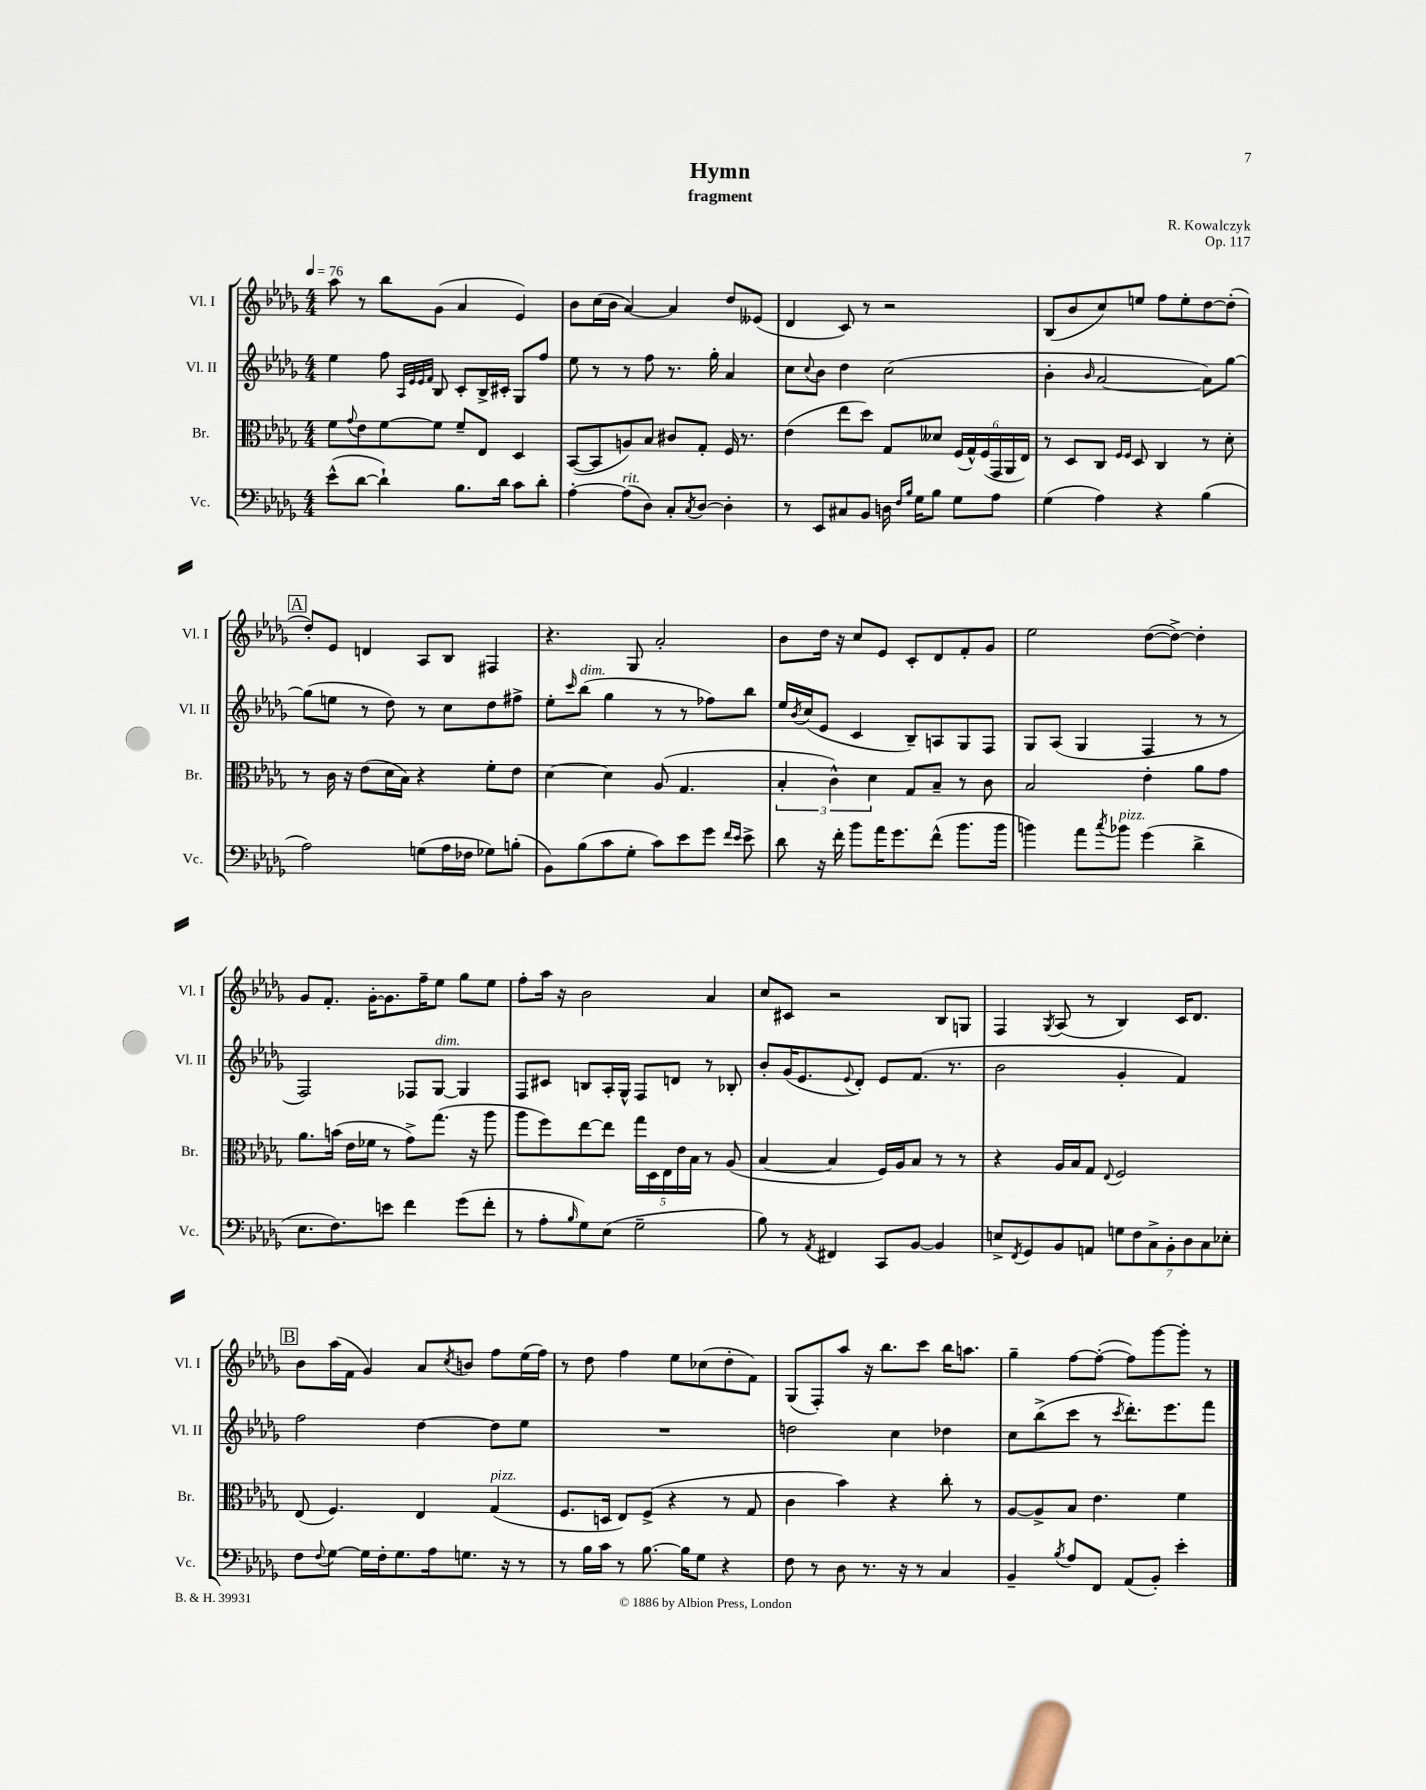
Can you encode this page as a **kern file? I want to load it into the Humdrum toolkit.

**kern	**kern	**kern	**kern
*staff4	*staff3	*staff2	*staff1
*clefF4	*clefC3	*clefG2	*clefG2
*k[b-e-a-d-g-]	*k[b-e-a-d-g-]	*k[b-e-a-d-g-]	*k[b-e-a-d-g-]
*M4/4	*M4/4	*M4/4	*M4/4
*MM76	*MM76	*MM76	*MM76
(8e-^^	8f	4ee-	8aa-
.	8qqg-	.	.
[8d-	8e-	.	8r
4d-`])	[8f	8ff	8bb-
.	.	32qqA-	.
.	.	32qqe-	.
.	.	32qqe-	.
.	.	32qqf	.
.	8f]	8B-	(8g-
8.B-	8f~	8c'	4a-
.	8E-	16B-^	.
16d-	.	16c#'	.
8c	4D-	8G-	4e-)
8d-'	.	8ff	.
=	=	=	=
[4A-'	([8BB-	8ee-	8b-
.	8BB-]	8r	(16cc
.	.	.	16b-
(8A-]	8A)	8r	[4a-)
8D-)	8B-	8ff	.
8C'	8c#	8.r	4a-]
8qC	.	.	.
[8D-	8G-'	.	.
.	.	16gg-'	.
4D-']	16F	4a-	8dd-
.	8.r	.	.
.	.	.	(8e--
=	=	=	=
8r	(4e-	8cc	4d-
.	.	8qqcc	.
8EE-	.	8b-	.
8C#	8ee-	4dd-	8c)
8BB-	8dd-)	.	8r
16D	8G-	(2cc	2r
16qqF	.	.	.
16qqB-	.	.	.
16G-	.	.	.
8B-	8d--	.	.
8G-	(24F	.	.
.	24G-^^)	.	.
.	(24F	.	.
8A-	24GG-	.	.
.	24AA-	.	.
.	24E-)	.	.
=	=	=	=
(4G-	8r	4b-'	(8B-
.	8D-	.	8b-
.	.	16qqb-	.
4A-)	8C	[2a-	8cc)
.	16qqF	.	.
.	16qqF	.	.
.	8D-	.	8ee
4r	4C	.	8ff
.	.	.	8ee'
(4B-	8r	8a-])	[8dd-
.	8d-'	[8gg-	(8dd-']
=	=	=	=
2A-)	8r	(8gg-]	8dd-')
.	16c	8ee	8e-
.	16r	.	.
.	(8e-	8r	4d
.	16d-	8dd-)	.
.	16B-)	.	.
(8G	4r	8r	8A-
16A-	.	8cc	8B-
16F-	.	.	.
8G-)	8f'	8dd-	4F#
(8B'	8e-	8ff#^	.
=	=	=	=
8BB-)	[4d-	8ee-'	4.r
.	.	16qqccc	.
(8B-	.	(8bb-	.
8c	4d-]	4gg-	.
8G-'	.	.	8G-
8c)	(8A-	8r	2a-'
8e-	4.G-	8r	.
8g-	.	8ff-)	.
16qqf	.	.	.
16qqe-	.	.	.
8e-^	.	8bb-	.
=	=	=	=
8d-	6B-'	16ee-	8b-
.	.	8qb-	.
.	.	(16cc	.
16r	.	8e-	16dd-
.	6c^^)	.	.
16f'	.	.	16r
8b-	.	4c	8cc
.	6d-	.	.
16a-	.	.	8e-
8.g-	.	.	.
.	8G-	8B-~)	8c'
(8f^^	8B-~	8A	8d-
8.b-	8r	8G-	8f'
.	8c	8F	8g-
16b-	.	.	.
=	=	=	=
4b)	2B-	8G-	2ee-
.	.	(8A-	.
8a-	.	4G-	.
8qcc	.	.	.
8b-	.	.	.
(4g-	4e-'	4F	([8dd-
.	.	.	8dd-^_)
4d-^	8a-	8r	4dd-']
.	8g-	8r	.
=	=	=	=
8.E-	8.a-	2F)	8g-
.	.	.	8.f'
8.F)	(16b	.	.
.	16e-	.	.
.	16f-	.	[16g-'
8e	8r	.	8.g-]
4f	8g-^)	8F-	.
.	.	.	16ff~
.	(8.gg-	[8G-	8ee-
(8g-	.	4G-]	8gg-
.	16r	.	.
8f'	8aa-	.	8ee-
=	=	=	=
8r	8aa-	8F	8ff'
8A-'	8ff)	8c#	16aa-
.	.	.	16r
16qqB-	.	.	.
8G-)	[8ee-	8B	2b-
(8E-	8ee-]	16A-'	.
.	.	16G-^^	.
2G-~	20gg-	8F	.
.	20D-	.	.
.	20E-	.	.
.	.	8d	.
.	20e-	.	.
.	20B-	.	.
.	8r	8r	4a-
.	(8A-	8B-'	.
=	=	=	=
8B-)	[4B-	8b-'	8cc
8r	.	(16g-	8c#
.	.	8.e-	.
8qAA-	.	.	.
4FF#	4B-]	.	2r
.	.	8qqe-	.
.	.	8d-')	.
8CC	16F)	8e-	.
.	16A-	.	.
[8BB-	8B-	(8.f	.
4BB-]	8r	.	8B-
.	.	8.r	.
.	8r	.	8G
=	=	=	=
8E^	4r	2b-	4F
8qFF	.	.	.
8GG-	.	.	.
.	.	.	8qG-
8BB-	16A-	.	(8A-
.	16B-	.	.
8AA	8G-	.	8r
.	8qqE-	.	.
14G	2F	4g-'	4B-)
14F	.	.	.
14C^	.	.	.
14BB-'	.	.	.
.	.	4f)	16c
14D-	.	.	.
.	.	.	8.d-
14C	.	.	.
14E-'	.	.	.
=	=	=	=
8F	(8E-	2ff	8b-
8qqF	.	.	.
[8G-	4.F)	.	(16aa-
.	.	.	16f
16G-]	.	.	4g-)
16F'	.	.	.
8.G-	.	.	.
.	4E-	[4dd-	8a-
16A-	.	.	.
.	.	.	8qcc
8.G	.	.	8b
.	(4G-	8dd-]	8ff
16r	.	.	.
8r	.	8ee-	(16ee-
.	.	.	16ff)
=	=	=	=
8r	8.F	1r	8r
16B-	.	.	8dd-
16c	16D	.	.
8r	8E-)	.	4ff
[8.B-	(8F^	.	.
.	4r	.	8ee-
16B-]	.	.	.
8G-	.	.	(8cc-
4r	8r	.	8dd-'
.	8G-	.	8f)
=	=	=	=
8F	4c	2dd	(8G-
8r	.	.	8F')
8D-	4b-)	.	8aa-
8.r	.	.	16r
.	.	.	8.bb-
.	4r	4cc	.
16r	.	.	.
8r	.	.	8ccc
4C	8cc'	4dd-	16bb-
.	.	.	8.aa
.	8r	.	.
=	=	=	=
4BB-~	[8A-	8cc	4gg-~
.	8A-^]	(8bb-^	.
8qB-	.	.	.
8A-	8B-	8ccc	[8ff
8FF	4.e-	8r	(8ff'_
.	.	8qccc	.
(8AA-	.	8.ddd-')	8ff])
8BB-')	.	.	[8ggg-
.	.	8.eee-	.
4e-'	4f	.	8ggg-']
.	.	8fff	8r
==	==	==	==
*-	*-	*-	*-
